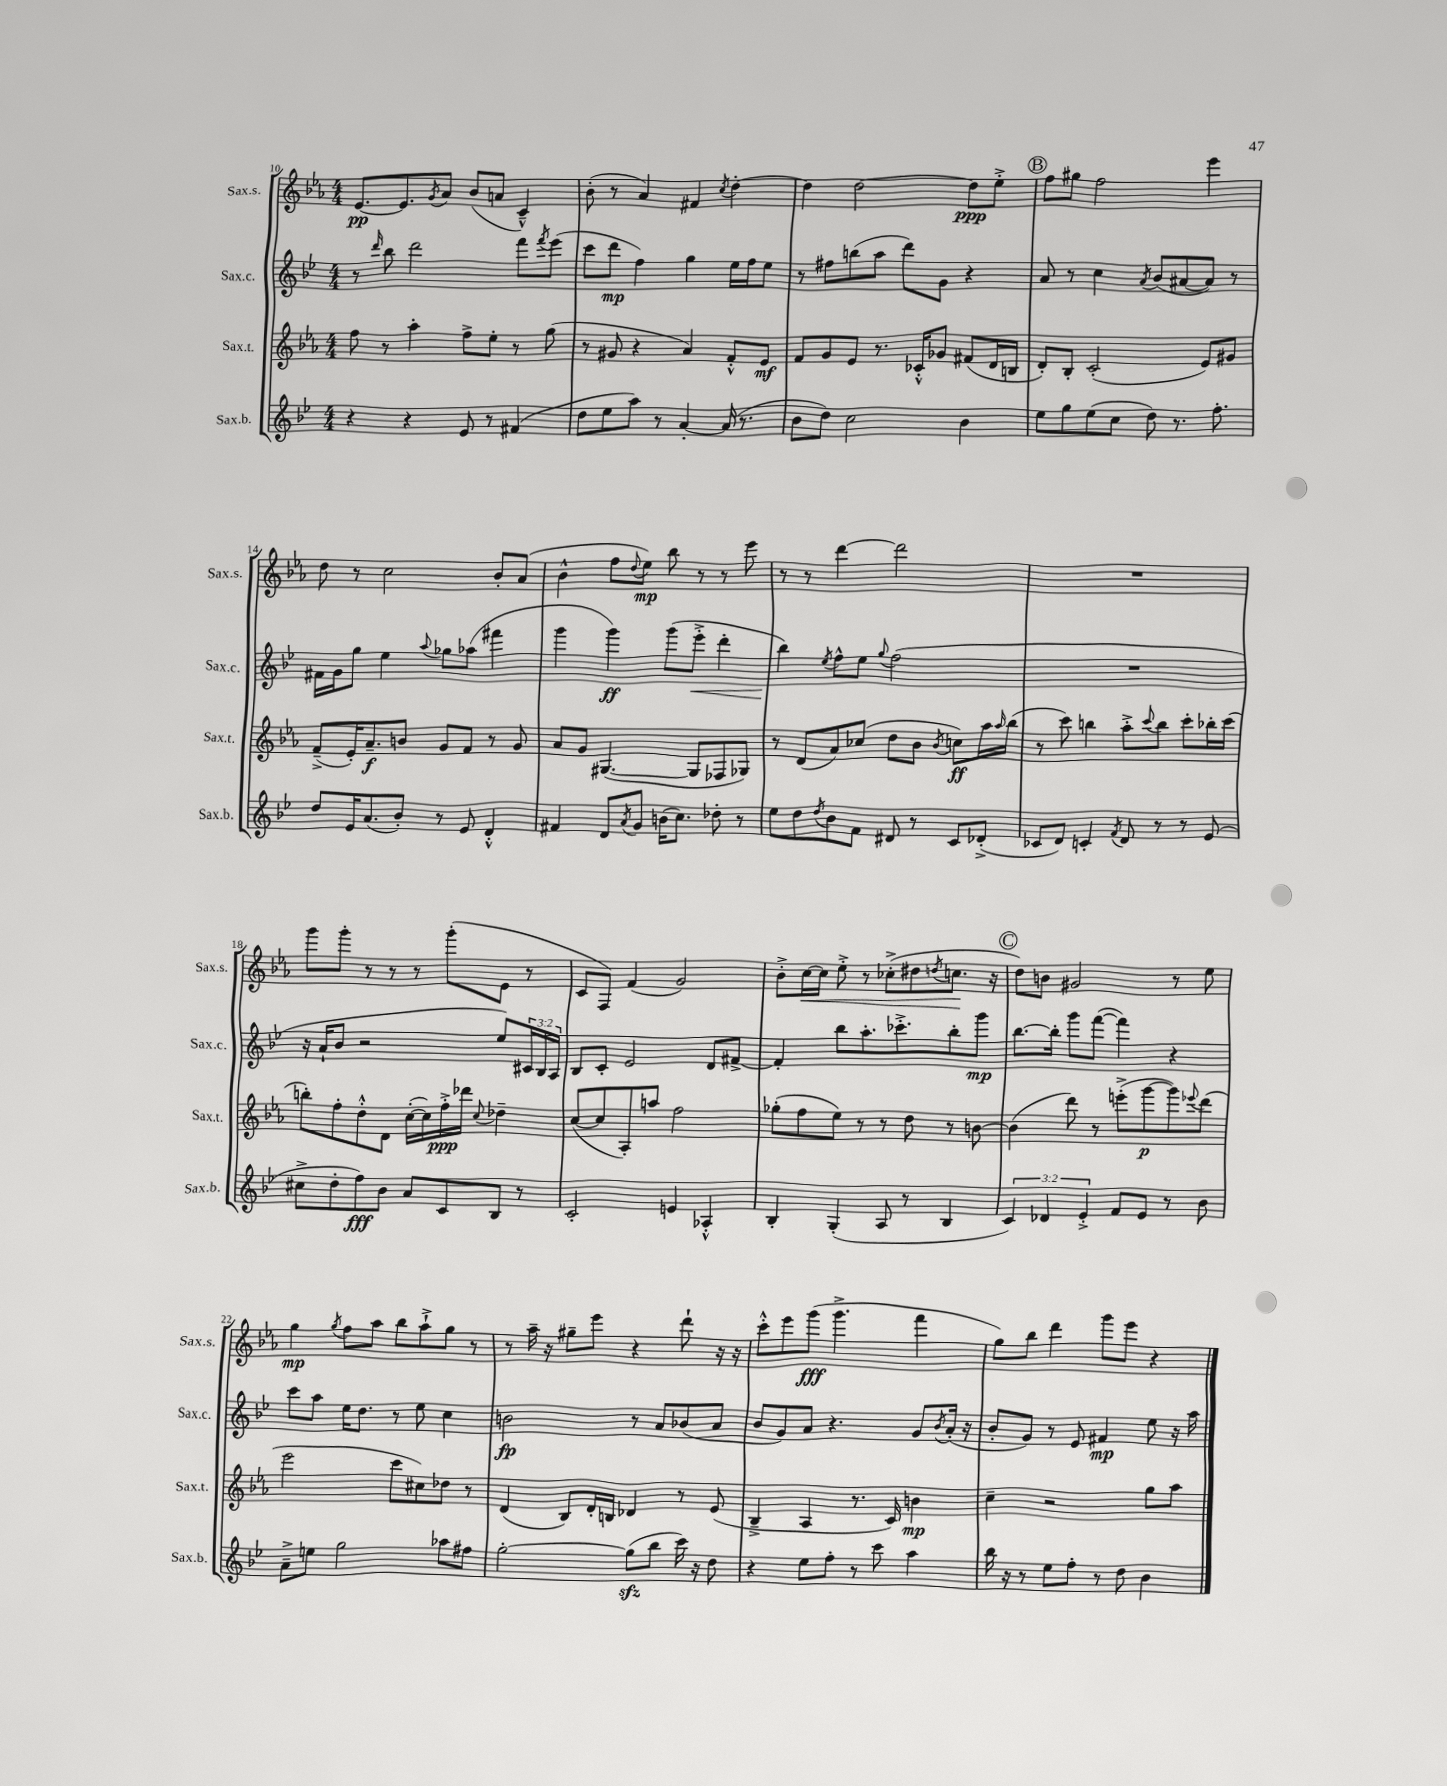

**kern	**kern	**kern	**kern
*staff4	*staff3	*staff2	*staff1
*clefG2	*clefG2	*clefG2	*clefG2
*k[b-e-]	*k[b-e-a-]	*k[b-e-]	*k[b-e-a-]
*M4/4	*M4/4	*M4/4	*M4/4
4r	8ff	8r	[8.e-
.	.	16qqddd	.
.	8r	8bb-	.
.	.	.	8.e-]
4r	4aa-'	2ddd	.
.	.	.	8qg
.	.	.	8a-
8e-	8ff^	.	(8b-
8r	8ee-'	.	8a
(4f#	8r	8fff	4c~^^)
.	.	8qfff	.
.	(8gg	(8eee-	.
=	=	=	=
8dd	8r	8ccc	(8b-'
8ee-	8g#	8ddd	8r
8aa)	4r	4ff)	4a-)
8r	.	.	.
[4a'	4a-)	4gg	4f#
.	.	.	8qcc
(16a]	8f'^^	16ee-	[4dd'
8.r	.	16ff	.
.	8e-	8ee-	.
=	=	=	=
8b-	8f	8r	4dd]
8dd)	8g	8ff#	.
2cc	8e-	(8bb	[2dd
.	8.r	8aa	.
.	.	8ddd)	.
.	16c-'^^	.	.
.	8g-	8g	.
4b-	(8f#	4r	8dd]
.	16d	.	8ee-'^
.	16B	.	.
=	=	=	=
8ee-	8d')	8a	8ff
8gg	8B-'	8r	8gg#
(8ee-	(2c'	4cc	2ff
8cc	.	.	.
.	.	8qa	.
8dd)	.	(8b-	.
8.r	.	[8a#	.
.	8e-)	8a#])	4eee-
8.ff'	.	.	.
.	8g#	8r	.
=	=	=	=
8dd	(8f~^	16f#	8dd
.	.	16g	.
16e-	16e-')	8gg	8r
(8.a	8.a-~	.	.
.	.	4ee-	2cc
8b-')	8b	.	.
.	.	8qqaa	.
8r	8g	8gg-	.
8e-	8f	(8aa-	.
4d'^^	8r	4fff#	8b-'
.	8g	.	(8a-
=	=	=	=
4f#	8a-	4ggg	4b-^^
.	8g	.	.
8d	([4.G#	4ggg)	8ff
8qa	.	.	8qqdd
8g	.	.	8ee-)
(16b	.	(8ggg	8bb-
8.cc)	.	.	.
.	8G#]	8eee-'^	8r
8dd-'	8F-	4ddd'	8r
8r	8G-)	.	8eee-
=	=	=	=
8ee-	8r	4bb-)	8r
8dd	(8d	.	8r
8qdd	.	8qee-	.
8b-	8a-)	8ff^^	[4ddd
8f	(8cc-	8ee-	.
.	.	8qqgg	.
8d#	8dd	(2ff	2ddd]
8r	8b-	.	.
.	8qb-	.	.
8c	8cc)	.	.
(8d-'^	16aa-	.	.
.	16qqaa-	.	.
.	(16bb-	.	.
=	=	=	=
8c-	8r	1r	1r
8d)	8ccc)	.	.
4c'	4bb	.	.
8qf	.	.	.
8d	8aa-'^	.	.
.	8qqccc	.	.
8r	8bb	.	.
8r	8ccc'	.	.
(8e-	16bb-'	.	.
.	(16ccc	.	.
=	=	=	=
8cc#^	8bb')	16r	8ggg
.	.	16a`	.
8dd'	8ff'	8b-	8ggg'
8ff)	8dd'^^	2r	8r
8b-	8d	.	8r
8a	([16cc'	.	8r
.	16cc])	.	.
8c	16ff'^	.	(8ggg'
.	16ddd-	.	.
.	8qqcc	.	.
8B-	4dd-~	8ee-)	8e-
8r	.	24c#	8r
.	.	24B-	.
.	.	24A	.
=	=	=	=
2c'	([8cc	8B-	8c
.	8cc]	8c'	8F)
.	8A-')	2e-	(4f
.	8aa	.	.
4e	2ff	.	2g)
4A-'^^	.	8d	.
.	.	[8f#^	.
=	=	=	=
4B-'	(8gg-'	4f#']	8b-'^
.	8ff	.	[16cc
.	.	.	16cc]
(4G'	8ee-)	8bb-	8ee-'^
.	8r	8.aa'	8r
8A	8r	.	(8cc-'^
.	.	8.ccc-'^	.
8r	8dd	.	8dd#
.	.	.	8qdd
4B-	8r	8bb-'	8.cc
.	[8b	8ggg	.
.	.	.	16r
=	=	=	=
6c)	(4b]	[8.bb-	8dd)
.	.	.	8b
6d-	.	.	.
.	.	16bb-']	.
.	8ddd)	8ggg	2g#
6e-'^	.	.	.
.	8r	([8fff	.
8f	(8eee'^	4fff])	.
8e-	[8ggg	.	.
8r	8ggg])	4r	8r
.	8qqeee-	.	.
8b-	(8ddd	.	8ee-
=	=	=	=
8a~^	2eee-	8ccc	4gg
8ee	.	8aa	.
.	.	.	8qgg
2gg	.	16ee-	8ff
.	.	8.dd	.
.	.	.	8aa-
.	8ccc	8r	8bb-
.	8cc#)	8ee-	8aa-`^
8aa-	8dd-	4cc	8gg
8ff#	8r	.	8r
=	=	=	=
[2gg'	(4d	2b	8r
.	.	.	16aa-~
.	.	.	16r
.	8B-)	.	8gg#~
.	16d'	.	8eee-
.	16B	.	.
(8gg]	4d-	8r	4r
8bb-	.	8a	.
16ccc)	8r	(8b-	8ddd`
16r	.	.	.
8dd	(8e-	8a	16r
.	.	.	16r
=	=	=	=
4r	4B-~^	8b-	8ccc'^^
.	.	8g)	8eee-
8ee-	4A-	8a	(8ggg
8ff'	.	4.r	4.ggg^
8r	8.r	.	.
8ccc	.	.	.
.	16c)	.	.
4aa	4b	8g	4fff
.	.	8qb-	.
.	.	(16a'	.
.	.	16r	.
=	=	=	=
16bb-	4cc~	8b-'	8gg)
16r	.	.	.
8r	.	8g)	8bb-
8ee-	2r	8r	4ddd
8ff'	.	8e-	.
8r	.	4f#	8ggg
8dd	.	.	8eee-
4b-	8gg	8ee-	4r
.	8aa-	16r	.
.	.	16aa	.
==	==	==	==
*-	*-	*-	*-
